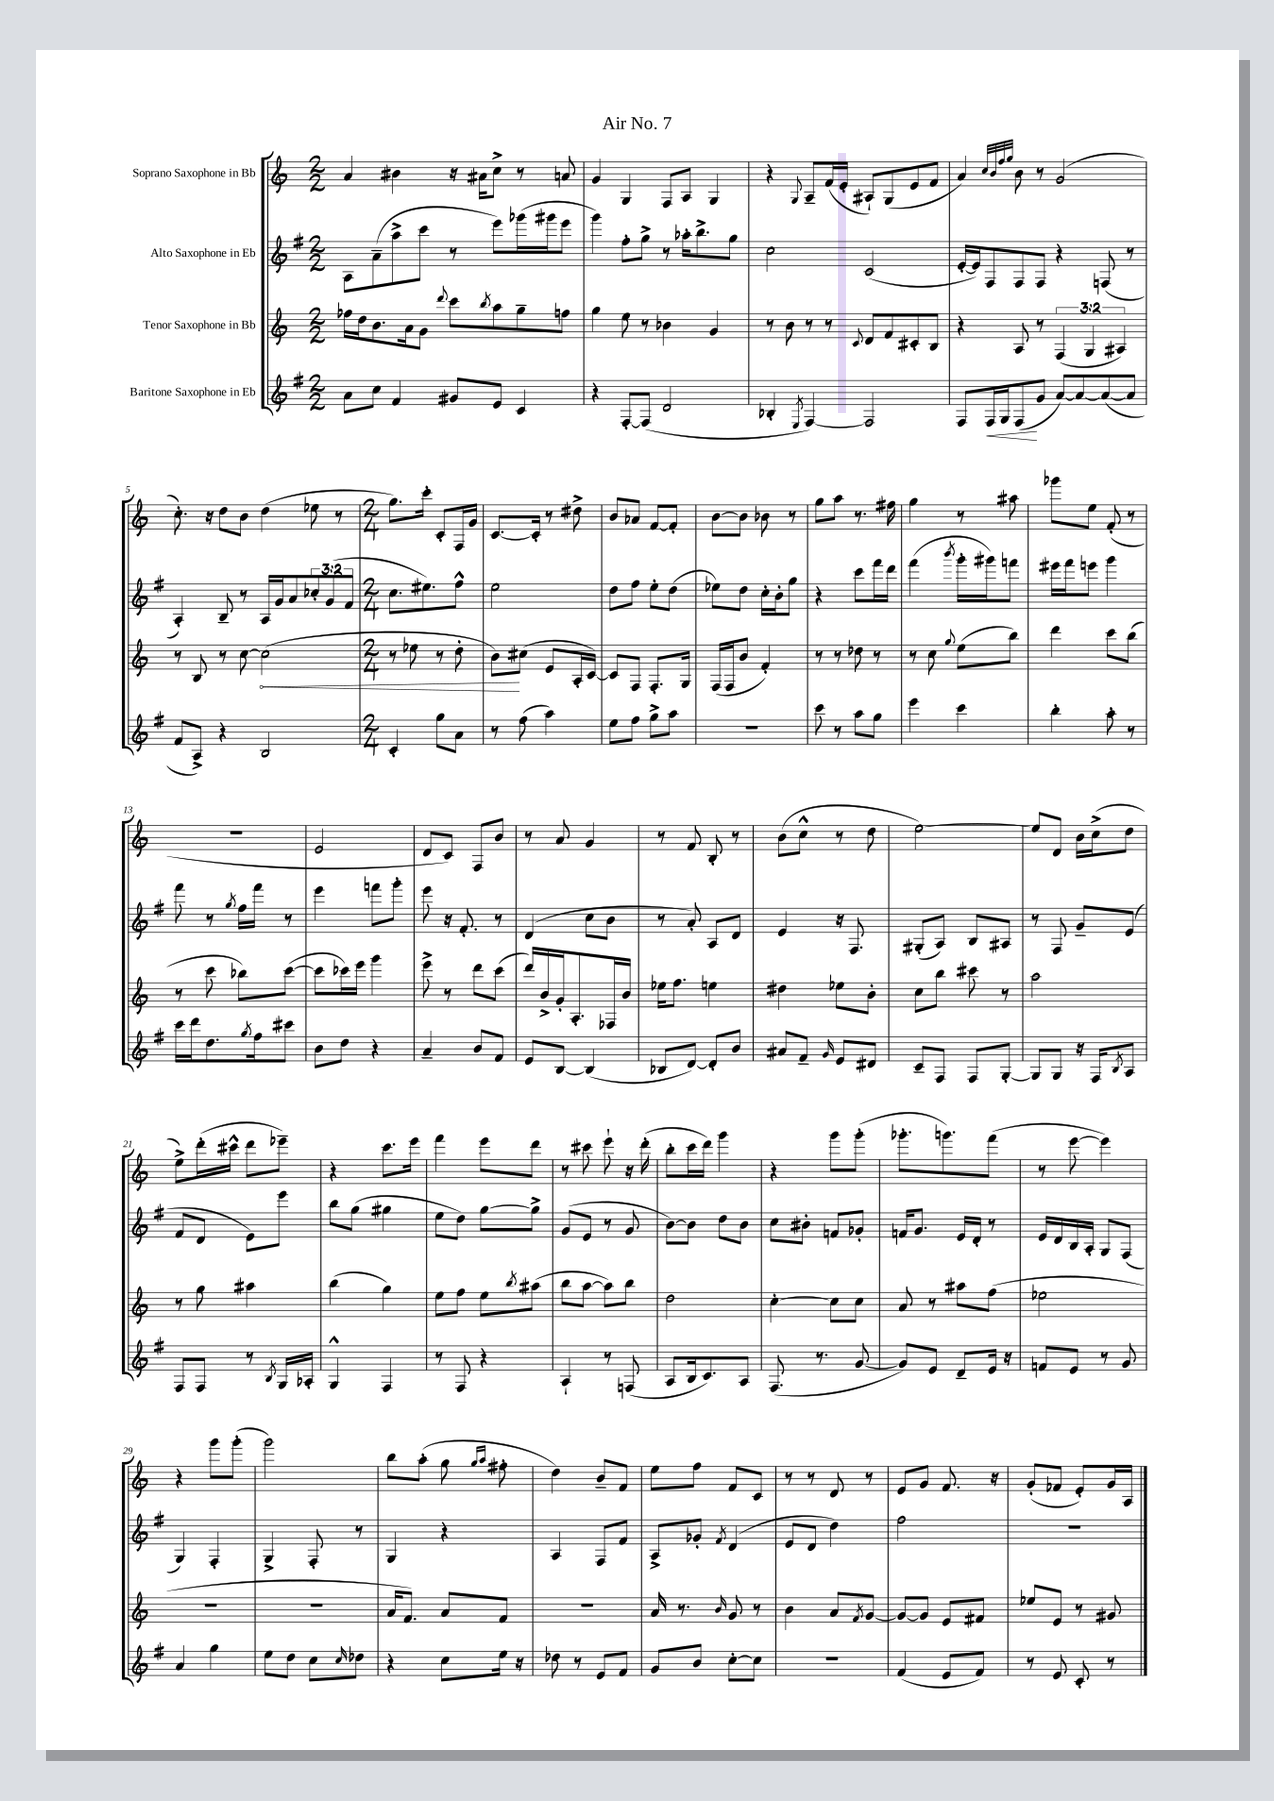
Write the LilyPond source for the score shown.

\header { title = "Air No. 7" }
<<
\new StaffGroup <<
\new Staff = "s0" \with { instrumentName = "Soprano Saxophone in Bb" } {
    \clef treble \key c \major \numericTimeSignature \time 2/2
    a'4 bis'4 r16 ais'16 c''8-> r8 a'8 |
    g'4 g4 f8 a8 g4 |
    r4 \appoggiatura { g8 } a8-- f'16( e'16-. ais8-!) g8( e'8 f'8 |
    a'4) \grace { c''32 b'32 f''32 g''32 } b'8 r8 g'2( |
    c''8.-.) r16 d''8 b'8 d''4( ees''8 r8 |
    \numericTimeSignature \time 2/4 g''8.) c'''16-. c'8-. f16 g'16 |
    c'8.~ c'16-. r8 dis''8-> |
    b'8 aes'8 f'8~ f'8-. |
    b'8~ b'8 bes'8 r8 |
    g''8 a''8 r8. fis''16 |
    g''4 r8 ais''8 |
    ges'''8 e''8 f'8-.( r8 |
    R2 |
    e'2 |
    d'8 c'8) f8 b'8 |
    r8 a'8 g'4 |
    r8 f'8 b8-. r8 |
    b'8( c''8-^ r8 d''8 |
    e''2~) |
    e''8 d'8 b'16 c''16->( d''8 |
    e''8->) d'''16-.( cis'''16-^ d'''8 ees'''8--) |
    r4 c'''8. e'''16 |
    f'''4 e'''8 d'''8 |
    r8 cis'''8 e'''8-! r16 d'''16-.( |
    b''8-. c'''16 d'''16) g'''4 |
    r4 g'''8 g'''8-.( |
    ges'''8.-. g'''8.) f'''8( |
    r8 e'''8~ e'''4) |
    r4 g'''8 g'''8-.( |
    g'''2) |
    b''8 a''8-.( g''8 \grace { g''16 a''16 } fis''8-. |
    d''4) b'8-- f'8 |
    e''8 f''8 f'8 c'8 |
    r8 r8 d'8 r8 |
    e'8 g'8 f'8. r16 |
    g'8-.( fes'8 e'8-.) g'16 a16 \bar "|." |
}
\new Staff = "s1" \with { instrumentName = "Alto Saxophone in Eb" } {
    \clef treble \key g \major \numericTimeSignature \time 2/2 \override Staff.TupletNumber.text = #tuplet-number::calc-fraction-text
    a8 a'8--( a''8-> c'''8 r8 e'''8) ges'''16( gis'''16 e'''8 |
    g'''4) fis''8-. g''8-> r8 aes''16-. b''8.-> g''8 |
    c''2 c'2( |
    e'16~-. e'16) fis8 fis8 fis8 r4 f8( r8 |
    a4-.) b8-- r8 a16 g'16 a'8 \tuplet 3/2 { ces''8-. g'8( fis'8 } |
    \numericTimeSignature \time 2/4 c''8. eis''8.) fis''8-^ |
    e''2 |
    d''8 fis''8 e''8-. d''8( |
    ees''8) d''8 c''16-. b'16-. g''8 |
    r4 c'''8 fis'''16 d'''16 |
    fis'''4( \acciaccatura { b'''8 } g'''16-. gis'''16) f'''8 |
    eis'''16 fis'''16 e'''8 g'''4 |
    fis'''8 r8 \acciaccatura { g''8 } fis''16 fis'''16 r8 |
    e'''4 f'''8 g'''8-. |
    e'''8 r16 fis'8.-. r8 |
    d'4( c''8 b'8 |
    r8 a'8-.) a8 d'8 |
    e'4 r16 fis8. |
    gis8-.( a8) b8 ais8 |
    r8 fis8 g'8-- e'8( |
    fis'8 d'8 e'8) e'''8 |
    b''8 g''8( gis''4 |
    e''8 d''8) g''8~ g''8-> |
    g'8( e'8 r8 g'8 |
    b'8~) b'8 d''8 b'8 |
    c''8 bis'8-. f'8 ges'8-. |
    f'16 g'8. e'16 d'16-. r8 |
    e'16 d'16 b16 a16-. g8 fis8( |
    g4) fis4-. |
    g4-> fis8-. r8 |
    g4 r4 |
    a4 fis8 fis'8 |
    a8-> ges'8-. \acciaccatura { fis'8 } d'4( |
    e'8 d'8 d''4) |
    fis''2 |
    r2 \bar "|." |
}
\new Staff = "s2" \with { instrumentName = "Tenor Saxophone in Bb" } {
    \clef treble \key c \major \numericTimeSignature \time 2/2 \override Staff.TupletNumber.text = #tuplet-number::calc-fraction-text
    fes''16 d''16 b'8. a'16 g'8 \appoggiatura { d'''8 } c'''8 \acciaccatura { b''8 } a''8 g''8-- f''8 |
    g''4 e''8 r8 bes'4 g'4 |
    r8 b'8 r8 r8 \appoggiatura { c'8 } d'8 f'8 cis'8-. b8 |
    r4 a8 r8 \tuplet 3/2 { f4( g4 ais4) } |
    r8 b8 r8 c''8~ \once \override Hairpin.circled-tip = ##t c''2\<( |
    \numericTimeSignature \time 2/4 r8 ees''8 r8 d''8-. |
    b'8\!) cis''8( e'8 a16-. c'16~) |
    c'8 f8 f8.-. g16 |
    f16( f16 b'8 f'4-.) |
    r8 r8 des''8 r8 |
    r8 c''8 \appoggiatura { g''8 } e''8( b''8) |
    d'''4 c'''8 b''8( |
    r8 c'''8 bes''8) c'''8~( |
    c'''8 ces'''16) e'''16 g'''4 |
    e'''8-> r8 d'''8 c'''8( |
    d'''16) b'16-> g'16-. a8.-. fes16 b'16 |
    ees''16 f''8. e''4 |
    dis''4 ees''8 b'8-. |
    c''8 b''8 cis'''8 r8 |
    a''2 |
    r8 g''8 ais''4 |
    b''4( g''4) |
    e''8 f''8 e''8 \acciaccatura { b''8 } ais''8( |
    b''8 a''8~ a''8) b''8 |
    d''2 |
    c''4~-. c''8 c''8 |
    a'8 r8 ais''8 f''8( |
    ees''2 |
    r2 |
    R2 |
    a'16 f'8.) a'8 f'8 |
    R2 |
    a'16 r8. \grace { b'16 } g'8 r8 |
    b'4 a'8 \acciaccatura { f'8 } g'8~ |
    g'8~ g'8 e'8 fis'8 |
    ees''8 e'8 r8 gis'8 \bar "|." |
}
\new Staff = "s3" \with { instrumentName = "Baritone Saxophone in Eb" } {
    \clef treble \key g \major \numericTimeSignature \time 2/2
    a'8 c''8 fis'4 gis'8 e'8 c'4 |
    r4 fis8~-. fis8( d'2 |
    bes4-. \acciaccatura { e8 } fis4~) fis2 |
    fis8 fis16\< g16 fis8\!( g'8 a'8~) a'8~ a'8~( a'8 |
    fis'8 a8->) r4 b2 |
    \numericTimeSignature \time 2/4 c'4-. g''8 a'8 |
    r8 fis''8( a''4) |
    e''8 fis''8 g''8-> a''8 |
    R2 |
    c'''8 r8 a''8 g''8 |
    e'''4 c'''4 |
    b''4-. a''8-. r8 |
    c'''16 d'''16 d''8. \acciaccatura { g''8 } fis''16 cis'''8 |
    b'8 d''8 r4 |
    a'4-- b'8 fis'8 |
    e'8 b8~ b4( |
    bes8 d'8~) d'8-. b'8 |
    ais'8 fis'8-- \grace { g'16 } e'8 dis'8 |
    c'8-- fis8 fis8 g8~-. |
    g8 g8 r16 fis16 \acciaccatura { b8 } a8 |
    fis8 fis8 r8 \acciaccatura { b8 } g16 aes16-. |
    g4-^ fis4 |
    r8 fis8 r4 |
    a4-! r8 f8( |
    a8 b16 c'8.) a8 |
    fis8.( r8. g'8~ |
    g'8) e'8 d'8-- e'16 r16 |
    f'8 e'8 r8 g'8 |
    a'4 g''4 |
    e''8 d''8 c''8 \grace { c''16 } des''8 |
    r4 c''8 e''16 r16 |
    des''8 r8 e'8 fis'8 |
    g'8 b'8 c''8~-. c''8 |
    r2 |
    fis'4( e'8 fis'8) |
    r8 e'8 c'8-. r8 \bar "|." |
}
>>
>>
